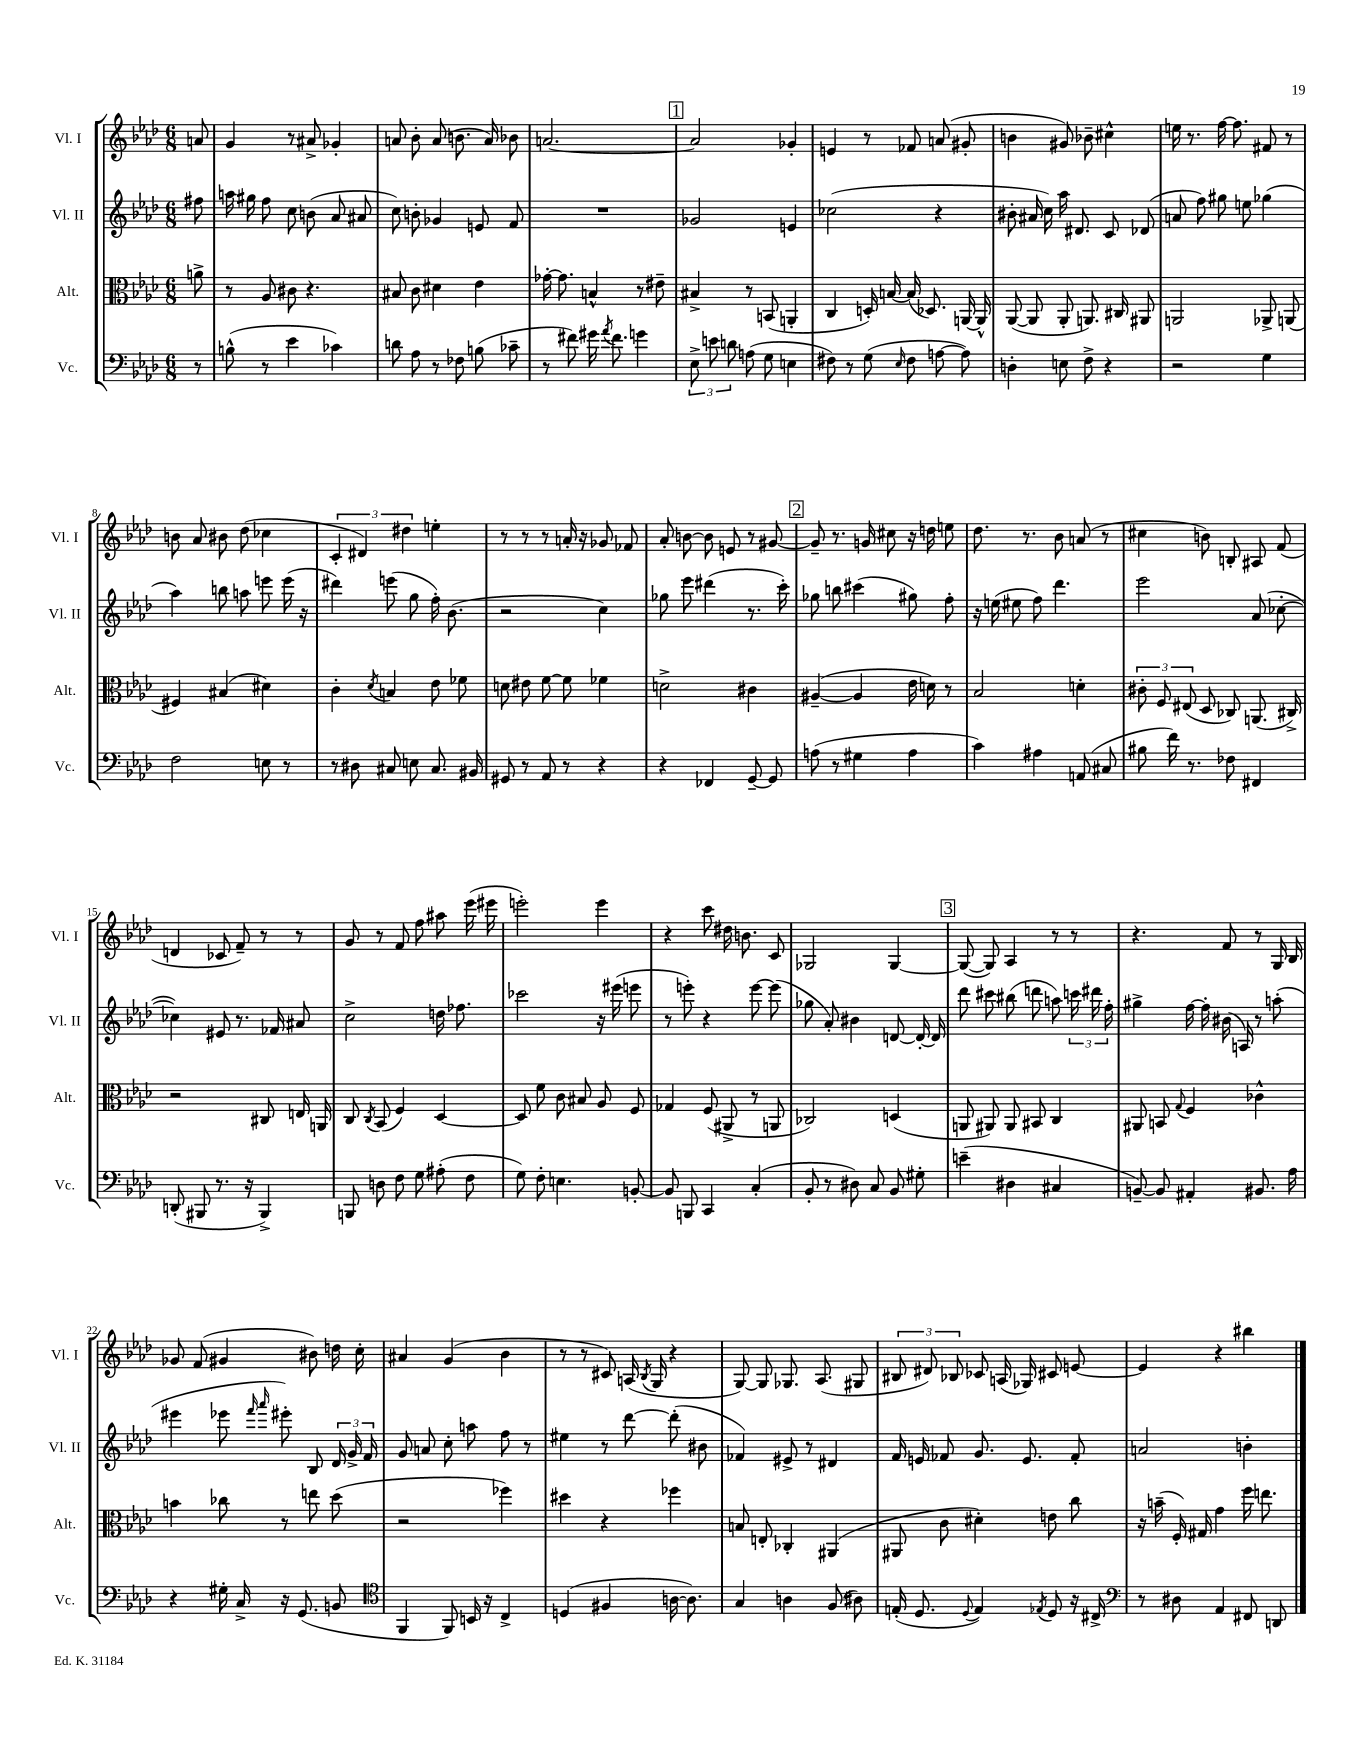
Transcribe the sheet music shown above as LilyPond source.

<<
\new StaffGroup <<
\new Staff = "s0" \with { instrumentName = "Vl. I" shortInstrumentName = "Vl. I" } {
    \clef treble \key aes \major \numericTimeSignature \time 6/8 \partial 8
    \autoBeamOff a'8 |
    g'4 r8 ais'8-> ges'4-. |
    a'8 bes'8-. a'8( b'8. a'16) bes'8 |
    a'2.~ |
    \mark \markup { \box "1" } a'2 ges'4-. |
    e'4 r8 fes'8 a'8( gis'8-. |
    b'4 gis'8) bes'8-- cis''4-^ |
    e''16 r8. f''16~ f''8. fis'8 r8 |
    b'8 aes'8 bis'8 des''8( ces''4 |
    \tuplet 3/2 { c'4-. dis'4) dis''4 } e''4-. |
    r8 r8 r8 a'16-. r16 ges'8 fes'8 |
    aes'8-. b'8~ b'8 e'8 r8 gis'8~ |
    \mark \markup { \box "2" } gis'8-- r8. g'16 cis''8 r16 d''16 e''8 |
    des''8. r8. bes'8 a'8( r8 |
    cis''4 b'8) b8-. ais8 f'8( |
    d'4 ces'8 f'8--) r8 r8 |
    g'8 r8 f'8 f''8 ais''8 ees'''16( eis'''16 |
    e'''2-.) e'''4 |
    r4 c'''8 dis''16 b'8. c'8 |
    ges2 ges4~ |
    \mark \markup { \box "3" } ges8~( ges8) aes4 r8 r8 |
    r4. f'8 r8 g16 bes16 |
    ges'8 f'8( gis'4 bis'8) d''16 c''16-. |
    ais'4 g'4( bes'4 |
    r8 r8 cis'8) a16( \acciaccatura { bes8 } g16 r4 |
    g8~) g8 ges8. aes8.( gis8 |
    \tuplet 3/2 { bis8 dis'8) bes8 } ces'8 a16( ges16) cis'8 e'8~ |
    e'4 r4 bis''4 \bar "|." |
}
\new Staff = "s1" \with { instrumentName = "Vl. II" shortInstrumentName = "Vl. II" } {
    \clef treble \key aes \major \numericTimeSignature \time 6/8 \partial 8
    \autoBeamOff fis''8 |
    a''16 gis''16 f''8 c''8 b'8( aes'8 ais'8 |
    c''8) b'8-. ges'4 e'8 f'8 |
    R2. |
    \mark \markup { \box "1" } ges'2 e'4 |
    ces''2( r4 |
    bis'8-. ais'16 c''16) aes''16 dis'8. c'8 des'8( |
    a'8 f''8) gis''8 e''8 ges''4( |
    aes''4) b''8 a''8 e'''8 e'''16( r16 |
    dis'''4) e'''8( g''8 f''16-.) bes'8.( |
    r2 c''4) |
    ges''8 ees'''8 dis'''4( r8. c'''16-.) |
    \mark \markup { \box "2" } ges''8 b''8 cis'''4( gis''8) f''8-. |
    r16 e''16( eis''8 f''8) des'''4. |
    ees'''2 aes'8( ces''8~-. |
    ces''4) eis'8 r8. fes'16 ais'8 |
    c''2-> d''16 fes''8. |
    ces'''2 r16 eis'''16( e'''8 |
    r8 e'''8-.) r4 e'''8~ e'''8( |
    ges''8 aes'8-.) bis'4 d'8~ d'16~-. d'16 |
    \mark \markup { \box "3" } des'''8 cis'''8 bis''8( d'''8 a''8) \tuplet 3/2 { c'''16 dis'''16 f''16-. } |
    gis''4-> f''16~ f''16-. bis'16( a16) r8 a''8-.( |
    eis'''4 ees'''8 \grace { f'''16 aes'''16 } eis'''8-.) bes8 \tuplet 3/2 { des'16 g'16-> f'16 } |
    g'8 a'8 c''8-. a''8 f''8 r8 |
    eis''4 r8 des'''8~ des'''8-.( bis'8 |
    fes'4) eis'8-> r8 dis'4 |
    f'16 e'16 fes'8 g'8. e'8. fes'8-. |
    a'2 b'4-. \bar "|." |
}
\new Staff = "s2" \with { instrumentName = "Alt." shortInstrumentName = "Alt." } {
    \clef alto \key aes \major \numericTimeSignature \time 6/8 \partial 8
    \autoBeamOff a'8-> |
    r8 aes8 cis'8 r4. |
    bis8 c'8 dis'4 ees'4 |
    ges'16~-. ges'8. b4-^ r8 eis'8-- |
    \mark \markup { \box "1" } bis4-> r8 b,8( a,4-. |
    c4 d16-.) b16~ b16( des8.) a,16~ a,16-^ |
    aes,8~( aes,8 aes,8-. a,8.) cis16 ais,8 |
    a,2 aes,8-> a,8( |
    fis4) bis4( dis'4) |
    c'4-. \acciaccatura { des'8 } b4 ees'8 fes'8 |
    d'8 eis'8 f'8~ f'8 fes'4 |
    d'2-> cis'4 |
    \mark \markup { \box "2" } ais4~--( ais4 ees'16 d'16) r8 |
    bes2 d'4-. |
    \tuplet 3/2 { cis'8-. f8 eis8( } des8 ces8) a,8.( cis16->) |
    r2 cis8 e16 a,16 |
    c8 \acciaccatura { c8 } bes,8( f4) des4~ |
    des8 f'8 c'8 bis8 aes8 f8 |
    ges4 f8( ais,8-> r8 a,8 |
    ces2) d4( |
    \mark \markup { \box "3" } a,8 ais,8) ais,8 bis,8 c4 |
    ais,8 b,8 \appoggiatura { g8 } f4 ces'4-^ |
    b'4 ces''8 r8 e''8 des''8( |
    r2 fes''4) |
    dis''4 r4 fes''4 |
    b8 e8-. ces4-. ais,4( |
    ais,8 c'8 dis'4-.) e'8 c''8 |
    r16 b'16--( f16-.) gis16 g'4 f''16 e''8. \bar "|." |
}
\new Staff = "s3" \with { instrumentName = "Vc." shortInstrumentName = "Vc." } {
    \clef bass \key aes \major \numericTimeSignature \time 6/8 \partial 8
    \autoBeamOff r8 |
    b8-^( r8 ees'4 ces'4) |
    d'8 aes8 r8 fes8 b8( ces'8-- |
    r8 fis'8) gis'16 \acciaccatura { aes'8 } fis'8. g'4 |
    \mark \markup { \box "1" } \tuplet 3/2 { ees8-> e'8 d'8 } a8( g8 e4 |
    fis8) r8 g8( \grace { ees16 } fis8 a8~ a8) |
    d4-. e8 f8-> r4 |
    r2 g4 |
    f2 e8 r8 |
    r8 dis8 cis8 e8 cis8. bis,16 |
    gis,8 r8 aes,8 r8 r4 |
    r4 fes,4 g,8~-- g,8 |
    \mark \markup { \box "2" } a8( r8 gis4 a4 |
    c'4) ais4 a,8( cis8 |
    bis8 f'16) r8. fes8 fis,4 |
    d,8-.( bis,,8 r8. r16 bis,,4->) |
    b,,8 d8 f8 g8 ais8-.( f8 |
    g8) f8-. e4. b,8~-. |
    b,8 b,,8 c,4 c4-.( |
    bes,8-. r8 dis8) c8 bes,8 gis8-. |
    \mark \markup { \box "3" } e'4--( dis4 cis4 |
    b,8~--) b,8 ais,4-. bis,8. aes16 |
    r4 gis16-. c16-> r16 g,8.( b,8 |
    \clef tenor f,4 f,8) b,16 r16 c4-> |
    d4( fis4 a16~ a8.) |
    g4 a4 f8( ais8) |
    e16-.( des8. \appoggiatura { des8 } e4) \acciaccatura { ees8 } des8 r16 cis16-> |
    \clef bass r8 dis8 aes,4 fis,8 d,8 \bar "|." |
}
>>
>>
